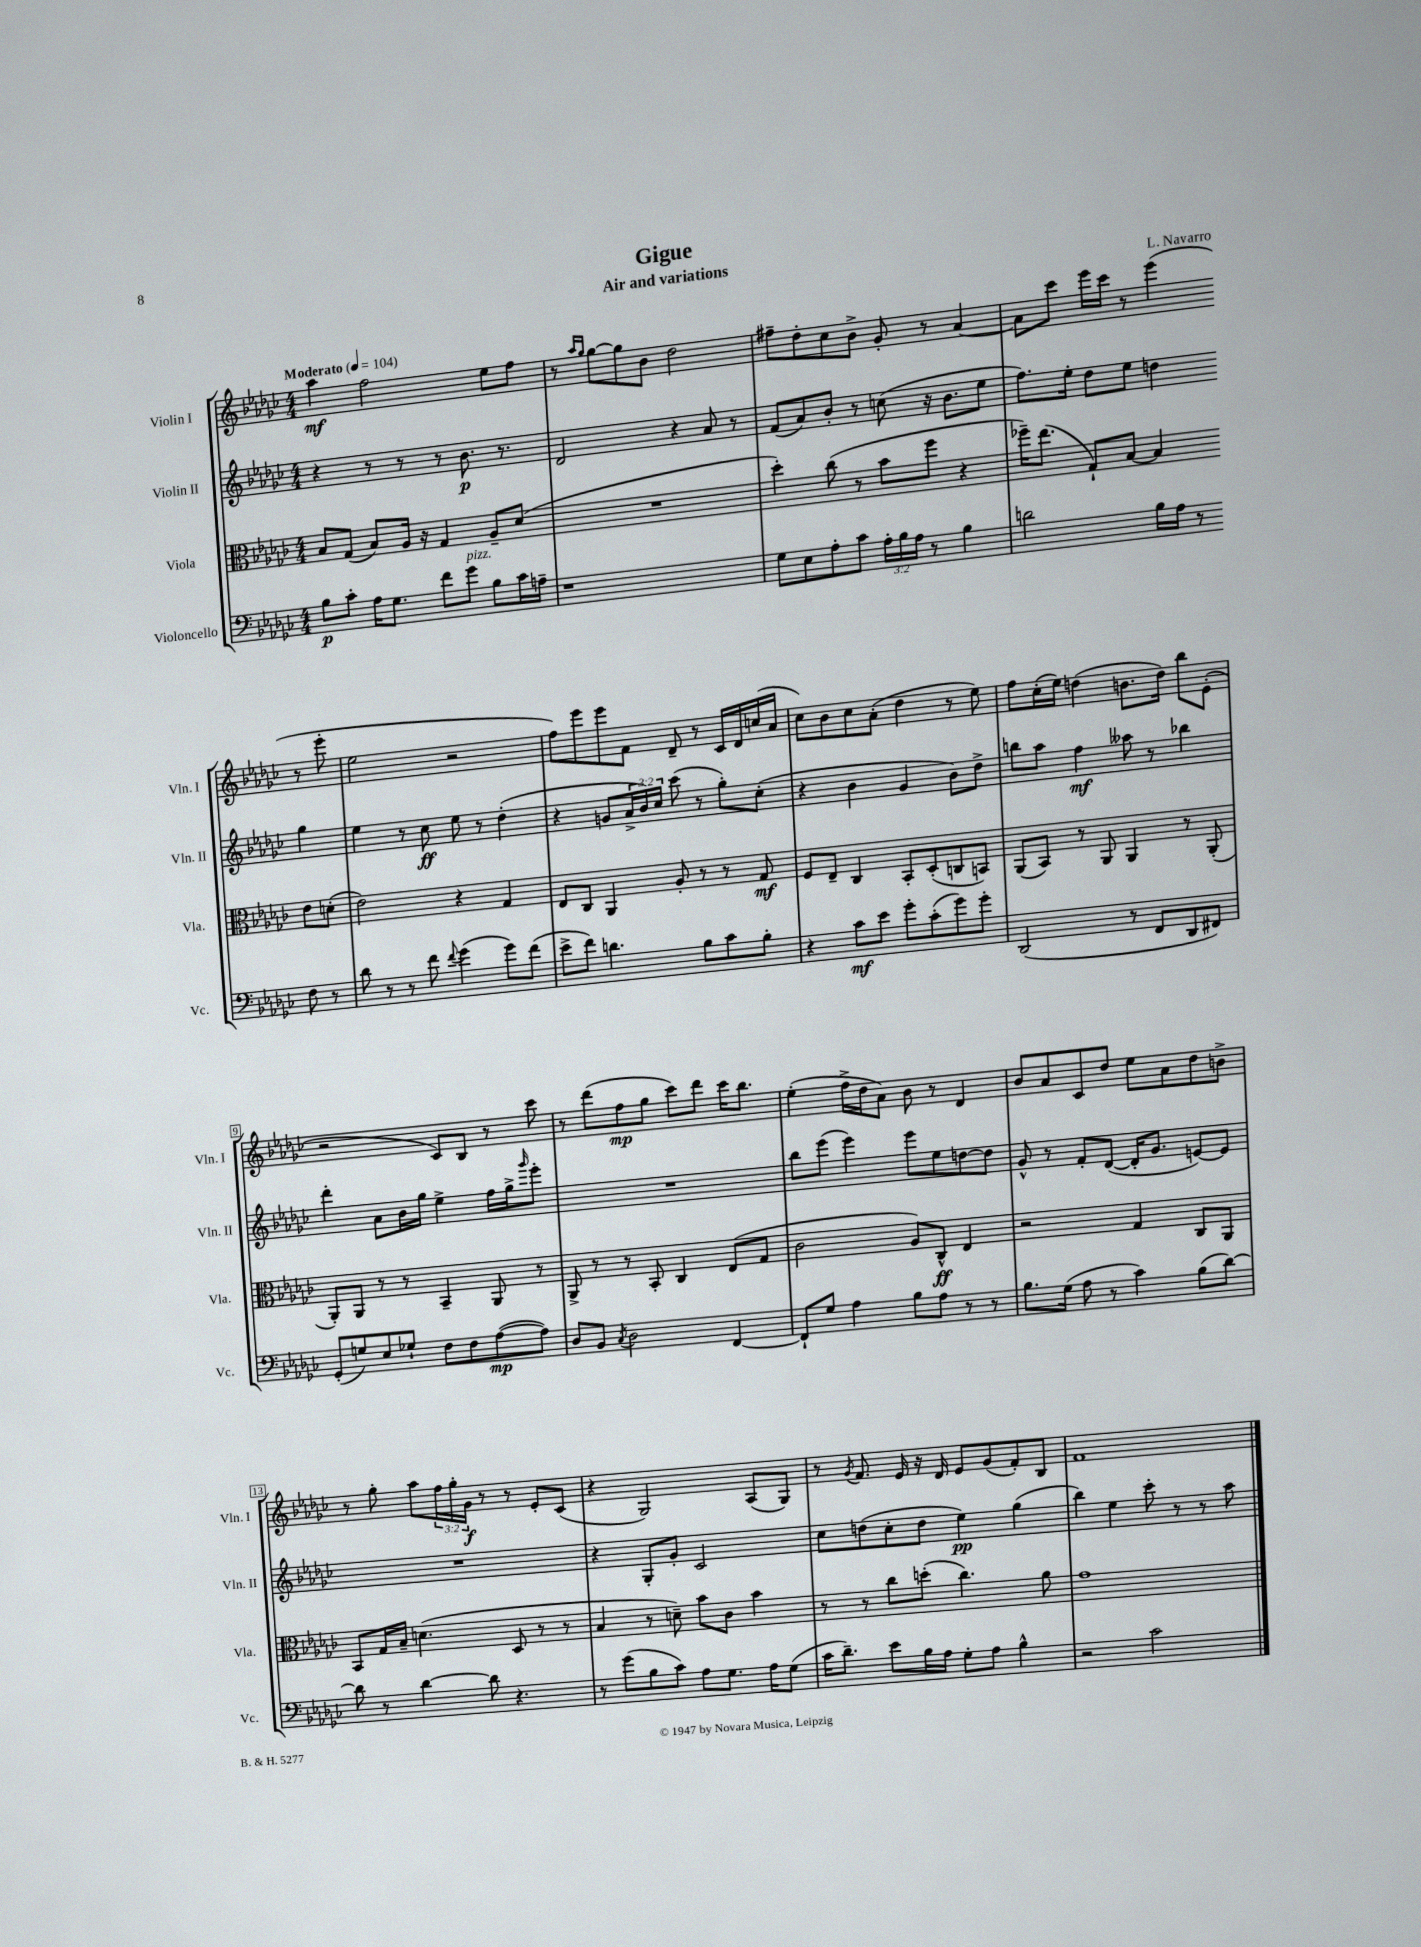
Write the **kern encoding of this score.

**kern	**kern	**kern	**kern
*staff4	*staff3	*staff2	*staff1
*clefF4	*clefC3	*clefG2	*clefG2
*k[b-e-a-d-g-c-]	*k[b-e-a-d-g-c-]	*k[b-e-a-d-g-c-]	*k[b-e-a-d-g-c-]
*M4/4	*M4/4	*M4/4	*M4/4
*MM104	*MM104	*MM104	*MM104
8B-	8B-	4r	4aa-
8c-'	(8G-	.	.
16A-	8B-)	8r	2ff
8.G-	.	.	.
.	16A-	8r	.
.	16r	.	.
8f	4G-	8r	.
8g-	.	8.b-	.
8B-	8A-~	.	8ee-
.	.	8.r	.
16c-	(8d-	.	8ff
16A~	.	.	.
=	=	=	=
1r	1r	2d-	8r
.	.	.	16qqaa-
.	.	.	16qqgg-
.	.	.	[8gg-
.	.	.	8gg-]
.	.	.	8b-
.	.	4r	2dd-
.	.	8a-	.
.	.	8r	.
=	=	=	=
8G-	4dd-')	(8f	8ff#~
8E-	.	8a-)	8dd-'
8A-'	(8cc-	8b-'	8cc-
8c-	8r	8r	8b-^
24A-'	8b-	(8cc	8g-'
24B-	.	.	.
24A-	.	.	.
8r	8ff	16r	8r
.	.	8.b-	.
4B-	4r	.	[4a-
.	.	8ee-	.
=	=	=	=
2d	16ff-~)	8.ff)	8a-]
.	(8.ee-	.	.
.	.	.	8ccc-
.	.	16ee-'	.
.	8G-`)	8dd-	16eee-
.	.	.	16ccc-
.	[8B-	8ee-	8r
16B-	4B-]	4dd	(4eee-
16A-	.	.	.
8r	.	.	.
8F	8e-	4gg-	8r
8r	(8d'	.	8eee-'
=	=	=	=
8d-	2e-)	4ee-	2ee-
8r	.	.	.
8r	.	8r	.
8f	.	8cc-	.
8qqf	.	.	.
(4g-	4r	8ee-	2r
.	.	8r	.
8g-)	4G-	(4dd-'	.
(8f	.	.	.
=	=	=	=
8e-^	8E-	4r	8ff)
8f)	8C-	.	8eee-
4.d	4AA-	8g	8eee-
.	.	24a-^	8f
.	.	24b-)	.
.	.	24cc-	.
.	8A-'	(8ccc-	8d-~
8B-	8r	8r	8r
8c-	8r	8gg-')	16c-
.	.	.	16d-
8B-'	8G-	(8cc-'	(16cc
.	.	.	16a-
=	=	=	=
4r	8F	4r	8cc-)
.	8E-~	.	8b-
8c-	4C-	4b-	8cc-
8e-	.	.	(8a-'
8g-'	8BB-'	4g-	4dd-
(8c-'	(8D-'	.	.
8g-)	8C	8b-)	8r
8g-'	8BB)	8dd-^	8ee-)
=	=	=	=
(2DD-	(8AA-	8bb	8ff
.	8BB-)	8aa-	(16cc-'
.	.	.	16ee-)
.	8r	4ff	(4dd
.	8AA-	.	.
8r	4AA-	8aa--	8.b
8FF	.	8r	.
.	.	.	16dd)
8DD-	8r	4bb-	8bb-
8FF#)	(8AA-'	.	(8e-'
=	=	=	=
(8GG-'	8AA-')	4ddd-'	2r
8G)	8AA-	.	.
8E-	8r	8a-	.
8G-`	8r	16b-	.
.	.	16gg-	.
8F	4BB-~	4ee-^	8c-)
8F	.	.	8B-
([8A-	8AA-	16ff	8r
.	.	16gg-^	.
.	.	16qqggg-	.
8A-])	8r	8eee-'	8ccc-
=	=	=	=
8D-	8AA-^	1r	8r
8BB-	8r	.	(8ddd-
8qC-	.	.	.
2D-	8r	.	8ff
.	8BB-'	.	8gg-
.	4C-	.	8ccc-)
.	.	.	8ddd-
[4FF	(8E-	.	16ccc-
.	.	.	8.bb-
.	8G-	.	.
=	=	=	=
8FF`]	2c-	8bb-	(4ee-'
8G-	.	(8eee-	.
4A-	.	4eee-)	16ff^
.	.	.	16dd-
.	.	.	8a-)
8B-	8A-)	8eee-	8b-
8A-	8C-^^	8ee-	8r
8r	4E-	[8dd	4d-
8r	.	8dd]	.
=	=	=	=
8.B-	2r	8g-^^	8b-
.	.	8r	8a-
(16G-	.	.	.
8A-	.	8f'	8c-
8r	.	([8d-	8dd-
4c-)	4G-	16d-']	8ee-
.	.	8.g-	.
.	.	.	8a-
(8B-	8C-	[8e)	8dd-
[8d-)	8AA-	8e]	8b^
=	=	=	=
8d-]	8BB-	1r	8r
8r	16G-	.	8gg-'
.	16B-~	.	.
[4d-	(4.d	.	8aa-
.	.	.	24ff
.	.	.	24gg-'
.	.	.	24g-
8d-]	.	.	8r
4.r	8D-	.	8r
.	8r	.	8e-'
.	8r	.	(8c-
=	=	=	=
8r	4B-	4r	4r
(8g-	.	.	.
8B-	8r	8G-'	2G-)
8c-)	8d~)	8g-'	.
8A-	8b-	2c-	.
8.G-	8c-	.	.
.	4b-	.	(8A-
16A-	.	.	.
(8G-	.	.	8G-)
=	=	=	=
16c-	8r	8cc-	8r
8.d-~)	.	.	.
.	.	.	8qg-
.	8r	(8dd	8.f
8e-	8cc-	8cc-'	.
.	.	.	16e-
16B-	(8dd'	8dd	16r
16A-	.	.	16d-
8G-'	4.cc-)	4ee-)	8e-
8A-	.	.	(8g-
4B-^^	.	(4gg-	8f')
.	8a-	.	8B-
=	=	=	=
2r	1g-	4bb-)	1f
.	.	4ee-	.
2c-	.	8ccc-'	.
.	.	8r	.
.	.	8r	.
.	.	8aa-	.
==	==	==	==
*-	*-	*-	*-
